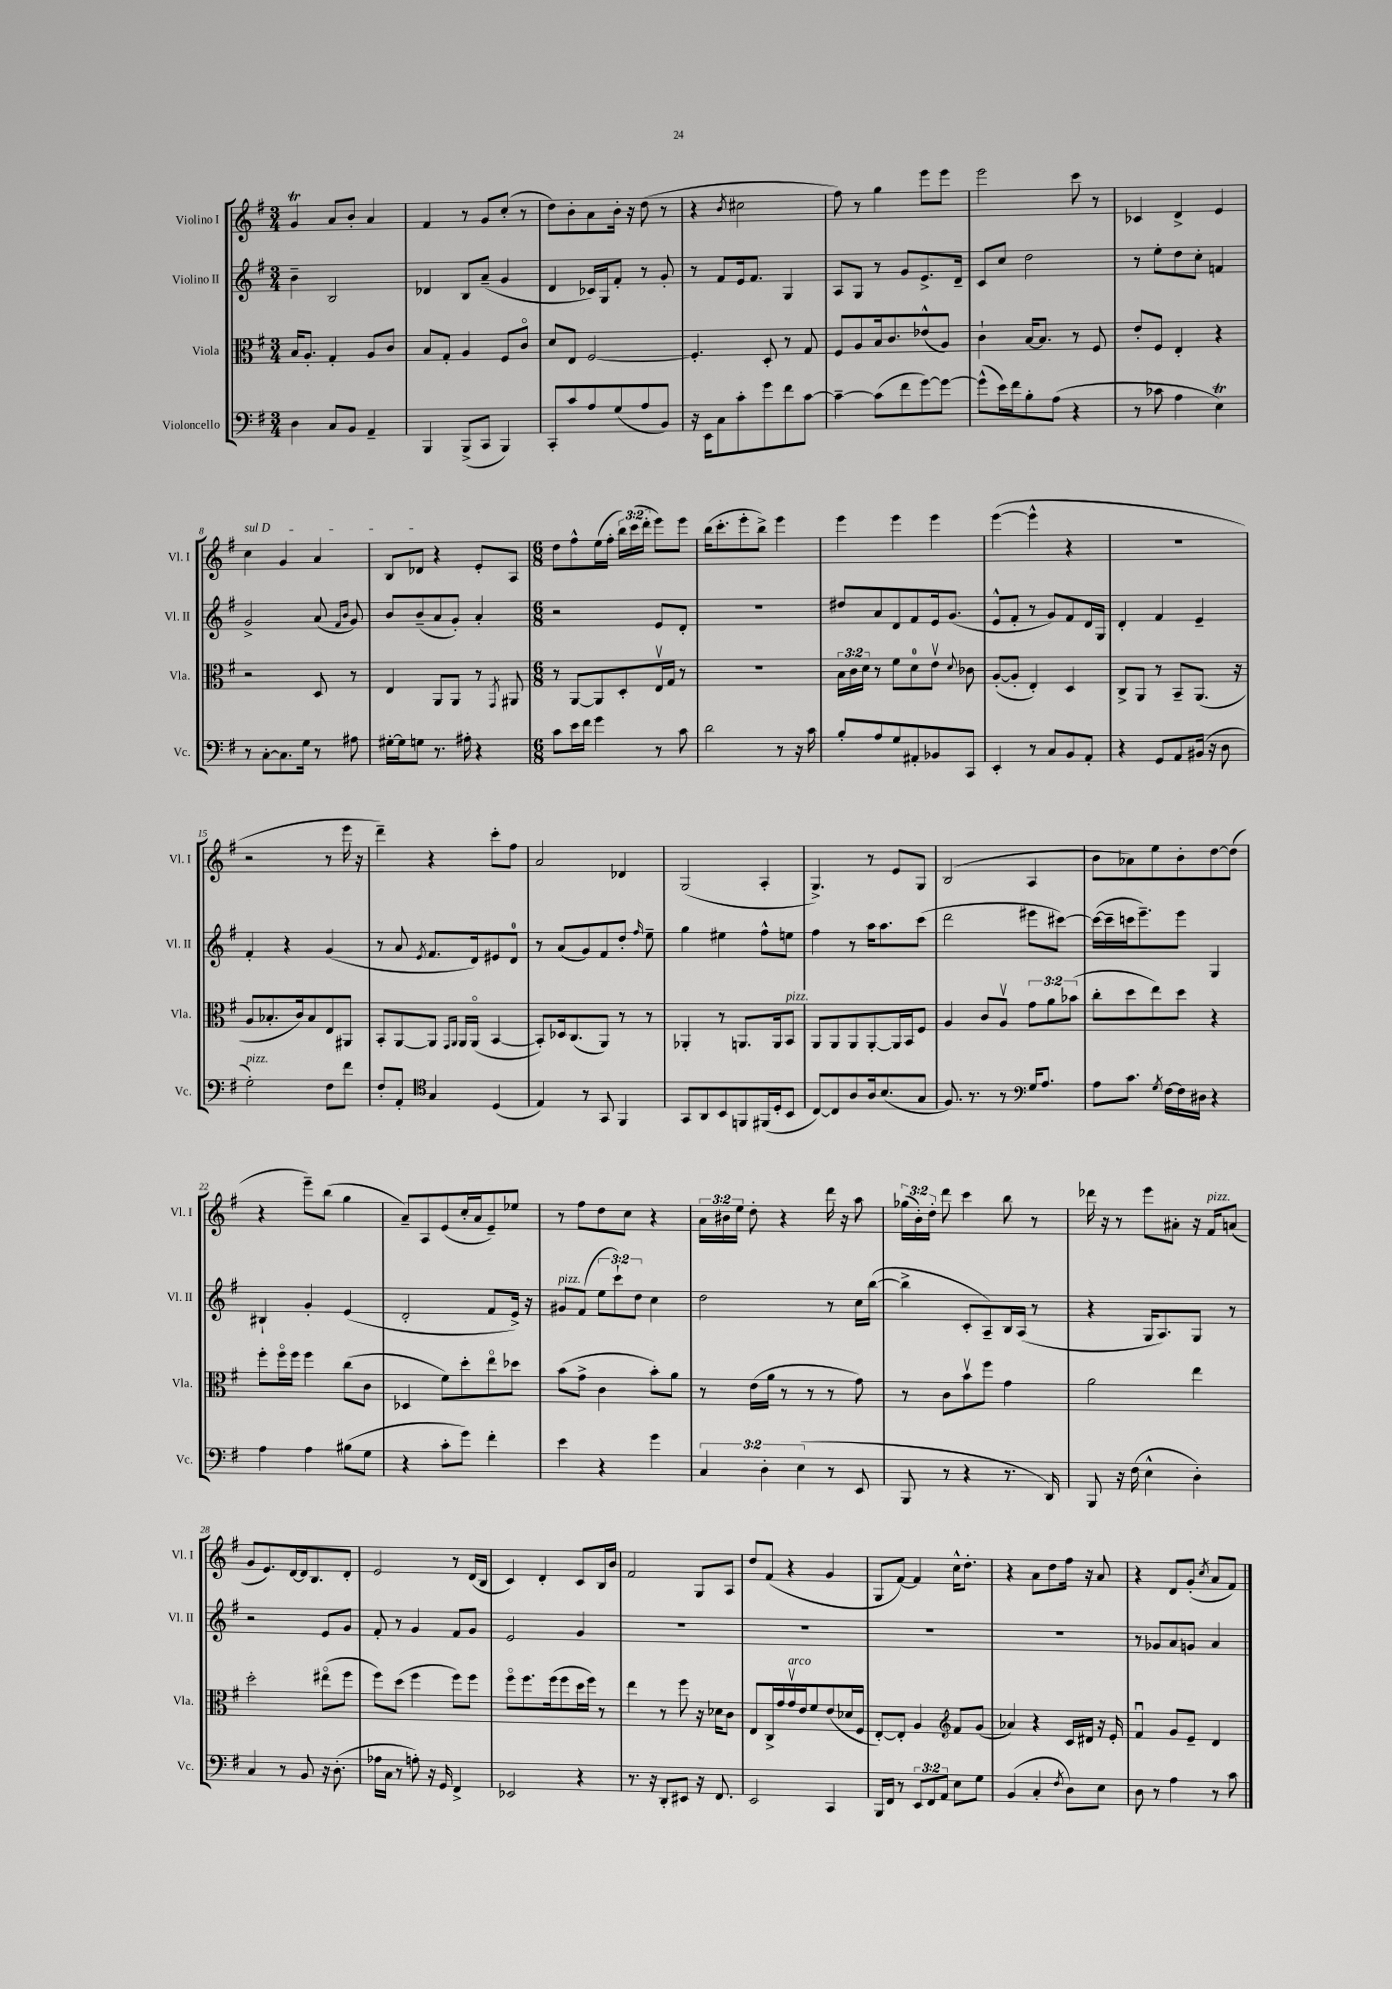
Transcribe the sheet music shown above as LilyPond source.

<<
\new StaffGroup <<
\new Staff = "s0" \with { instrumentName = "Violino I" shortInstrumentName = "Vl. I" } {
    \clef treble \key g \major \numericTimeSignature \time 3/4 \override Staff.TupletNumber.text = #tuplet-number::calc-fraction-text
    \autoBeamOff g'4\trill a'8[ b'8]-. a'4 |
    fis'4 r8 g'8[ c''8]-.( r8 |
    d''8[) b'8-. a'8 b'16]-. r16 d''8( r8 |
    r4 \acciaccatura { b'8 } cis''2 |
    fis''8) r8 g''4 e'''8[ e'''8] |
    e'''2 c'''8 r8 |
    ces'4 d'4-> e'4 |
    \once \override TextSpanner.bound-details.left.text = \markup { \italic "sul D" } c''4\startTextSpan g'4 a'4 |
    b8[ des'8]\stopTextSpan r4 e'8[-. a8] |
    \numericTimeSignature \time 6/8 d''8[ fis''8-^ e''16( fis''16]-. \tuplet 3/2 { b''16[) c'''16( d'''16]-. } e'''8[) e'''8] |
    b''16[( c'''8.-. e'''8-. b''8]->) e'''4 |
    e'''4 e'''4 e'''4 |
    e'''4~( e'''4-^ r4 |
    R2. |
    r2 r8 e'''16 r16 |
    d'''4--) r4 c'''8[-. fis''8] |
    a'2 des'4 |
    g2( a4-. |
    g4.->) r8 e'8[ g8] |
    b2( a4 |
    b'8[ aes'8) e''8 b'8-. d''8~ d''8]( |
    r4 e'''8[--) b''8]( g''4 |
    a'8[--) a8 e'8( c''16-. a'16 e'8--) ees''8] |
    r8 fis''8[ d''8 c''8] r4 |
    \tuplet 3/2 { a'16[ bis'16 e''16] } d''8-. r4 d'''16 r16 a''8 |
    \tuplet 3/2 { ges''16[( b'16-.) d''16]-. } d'''8 c'''4 b''8 r8 |
    des'''16 r16 r8 e'''8[ ais'8]-. r16 fis'16[^\markup { \italic "pizz." } a'8]( |
    g'8[ e'8.) d'16~ d'16 b8. d'8]-. |
    e'2 r8 d'16[( b16] |
    c'4) d'4-. c'8[ b16 b'16] |
    fis'2 g8[ a8] |
    d''8[ fis'8]( r4 g'4 |
    g8[ fis'8]~) fis'4 c''16[-^ d''8.]-. |
    r4 a'8[ d''8 fis''16] r16 a'8 |
    r4 d'8[ g'8]-.( \acciaccatura { c''8 } a'8[ fis'8]) \bar "|." |
}
\new Staff = "s1" \with { instrumentName = "Violino II" shortInstrumentName = "Vl. II" } {
    \clef treble \key g \major \numericTimeSignature \time 3/4 \override Staff.TupletNumber.text = #tuplet-number::calc-fraction-text
    \autoBeamOff b'4-- b2 |
    des'4 b8[ a'8]--( g'4 |
    d'4 ces'16[) g16 fis'8]-. r8 g'8-. |
    r8 fis'8[ e'16 fis'8.] g4 |
    a8[ g8] r8 g'8[ e'8.-> d'16]-- |
    c'8[ c''8] d''2 |
    r8 e''8[-. d''8 c''8]-. f'4 |
    g'2-> a'8( \grace { fis'16[ b'16] } g'8) |
    b'8[ b'8--( a'8 g'8]-.) a'4-. |
    \numericTimeSignature \time 6/8 r2 e'8[ d'8]-. |
    R2. |
    dis''8[ a'8 d'8 fis'8 e'16 g'8.]( |
    e'8[-^ fis'8]-. r8 g'8[) fis'8 d'16 g16] |
    d'4-. fis'4 e'4-- |
    fis'4-. r4 g'4( |
    r8 a'8 \acciaccatura { e'8 } fis'8.[ d'16) eis'8 d'8]-0 |
    r8 a'8[( g'8) fis'8 d''8]-. \grace { fis''16 } e''8-- |
    g''4 eis''4 fis''8[-^ e''8] |
    fis''4 r8 a''16[ a''8. c'''8]( |
    d'''2 eis'''8[ cis'''8]~) |
    cis'''16[~( cis'''16-- c'''16 e'''8.--) e'''8] g4 |
    bis4-! g'4-. e'4( |
    d'2-. fis'8[ e'16]->) r16 |
    gis'8[^\markup { \italic "pizz." } fis'8]( \tuplet 3/2 { e''8[ c'''8-!) d''8] } c''4 |
    d''2 r8 c''16[ b''16]~( |
    b''4-> c'8[-. a8--) b16 a16]( r8 |
    r4 g16[ a8.) g8] r8 |
    r2 e'8[ g'8] |
    fis'8-. r8 g'4 fis'8[ g'8] |
    e'2 g'4 |
    R2. |
    R2. |
    R2. |
    R2. |
    r8 ges'8[ a'8 g'8] a'4 \bar "|." |
}
\new Staff = "s2" \with { instrumentName = "Viola" shortInstrumentName = "Vla." } {
    \clef alto \key g \major \numericTimeSignature \time 3/4 \override Staff.TupletNumber.text = #tuplet-number::calc-fraction-text
    \autoBeamOff b16[ a8.]-. g4-. a8[ c'8] |
    b8[ g8]-. a4 fis8[ c'8]\flageolet |
    d'8[ e8] fis2~ |
    fis4.-. d8-. r8 g8 |
    fis8[ a8 b16 c'8. ees'8-^( a8]) |
    c'4-! b16[~ b8.] r8 fis8 |
    e'8[-. fis8] e4-. r4 |
    r2 d8 r8 |
    e4 a,8[ a,8] r8 \acciaccatura { g,8 } ais,8 |
    \numericTimeSignature \time 6/8 r8 a,8[~ a,8 d8-. e16\upbow g16] r8 |
    R2. |
    \tuplet 3/2 { b16[ c'16 d'16] } r8 fis'8[ d'8-0 e'8]\upbow \appoggiatura { d'8 } ces'8 |
    a8[~-.( a8]-. e4-.) d4 |
    c8[-> a,8] r8 b,8[-- a,8.]( r16 |
    a8[ bes8.-. c'16) bes8 e8 ais,8] |
    b,8[-. a,8~ a,8] \grace { g,16[ a,16] } a,16[ a,16]\flageolet( b,4~ |
    b,8[-.) des16 c8.( a,8]) r8 r8 |
    aes,4-. r8 a,8.[ a,16 b,8]^\markup { \italic "pizz." } |
    a,8[ a,8 a,8 a,8~-. a,16 b,16 fis8] |
    a4 c'8[ a8]\upbow \tuplet 3/2 { g'8[ a'8 bes'8]( } |
    c''8[-. d''8 e''8) d''8] r4 |
    fis''8[-. fis''16\flageolet fis''16] fis''4 c''8[( c'8] |
    des4 fis'8[) d''8-. e''8\flageolet des''8] |
    b'8[( g'8]-> c'4 b'8[-.) a'8] |
    r8 e'16[( a'16] r8 r8 r8 g'8) |
    r8 c'8[ b'8\upbow fis''8] g'4 |
    a'2 e''4 |
    d''2-. eis''8[\flageolet( fis''8] |
    fis''8[) d''8]( fis''4 fis''8[) fis''8] |
    fis''8[\flageolet fis''8. fis''16( fis''8 d''16 fis''16]) r8 |
    e''4 r8 fis''8 r16 des'16[ c'8] |
    e8[ c16-> g'16 g'16\upbow^\markup { \italic "arco" } e'16 fis'8 e'8( des'16 fis16] |
    e8[~-.) e8]-. a4 \clef treble fis'8[ g'8]( |
    aes'4) r4 c'16[ dis'16] r16 e'16-. |
    fis'4\downbow g'8[ e'8]-- d'4 \bar "|." |
}
\new Staff = "s3" \with { instrumentName = "Violoncello" shortInstrumentName = "Vc." } {
    \clef bass \key g \major \numericTimeSignature \time 3/4 \override Staff.TupletNumber.text = #tuplet-number::calc-fraction-text
    \autoBeamOff d4 c8[ b,8] a,4-- |
    b,,4 b,,8[->( c,8] b,,4) |
    c,8[-. c'8 a8 g8( a8 b,8]) |
    r16 e,16[ c8 c'8-. g'8 fis'8 c'8]~ |
    c'4~-- c'8[( fis'8 g'8~) g'8]~ |
    g'8[-^( e'16) fis'16 b8-. a8]( r4 |
    r8 ces'8 a4 e4\trill) |
    r8 c8[~-. c8. g16] r8 ais8 |
    gis16[~-. gis16 g8] r8. ais16-. r4 |
    \numericTimeSignature \time 6/8 c'8[ e'16 fis'16] g'4 r8 c'8 |
    d'2 r8 r16 c'16 |
    b8[-. a8 g8 ais,8-. bes,8 c,8] |
    e,4-. r8 c8[ b,8 a,8]-. |
    r4 g,8[ a,8 bis,16]( r16 d8 |
    g2-.^\markup { \italic "pizz." }) fis8[ fis'8] |
    fis8[-. a,8]-. \clef tenor g4 d4( |
    e4) r8 g,8 fis,4 |
    g,8[ a,8 b,8 f,8 fis,16( d16-. b,8] |
    c8[~) c8 a8 a16 b8.( g8] |
    fis8.) r8. r8 g16[ a8.] |
    \clef bass a8[ c'8.] \acciaccatura { g8 } fis16[~ fis16 dis16] r4 |
    a4 a4 bis8[( g8] |
    r4 c'8[-. g'8]) fis'4-. |
    e'4 r4 g'4 |
    \tuplet 3/2 { c4 d4-. e4( } r8 e,8 |
    b,,8 r8 r4 r8. d,16) |
    b,,8 r16 fis16( e4-^ d4-.) |
    c4 r8 b,8 r16 d8.-.( |
    aes16[ c16] r8 a8-.) r16 g,16 fis,4-> |
    ees,2 r4 |
    r8. r16 d,8[-. eis,8] r16 fis,8. |
    e,2 c,4 |
    b,,16[ fis,16] r8 \tuplet 3/2 { e,8[ fis,8 a,8] } e8[ g8] |
    b,4( c4-. \acciaccatura { fis8 } d8[) e8] |
    d8 r8 a4 r8 c'8 \bar "|." |
}
>>
>>
